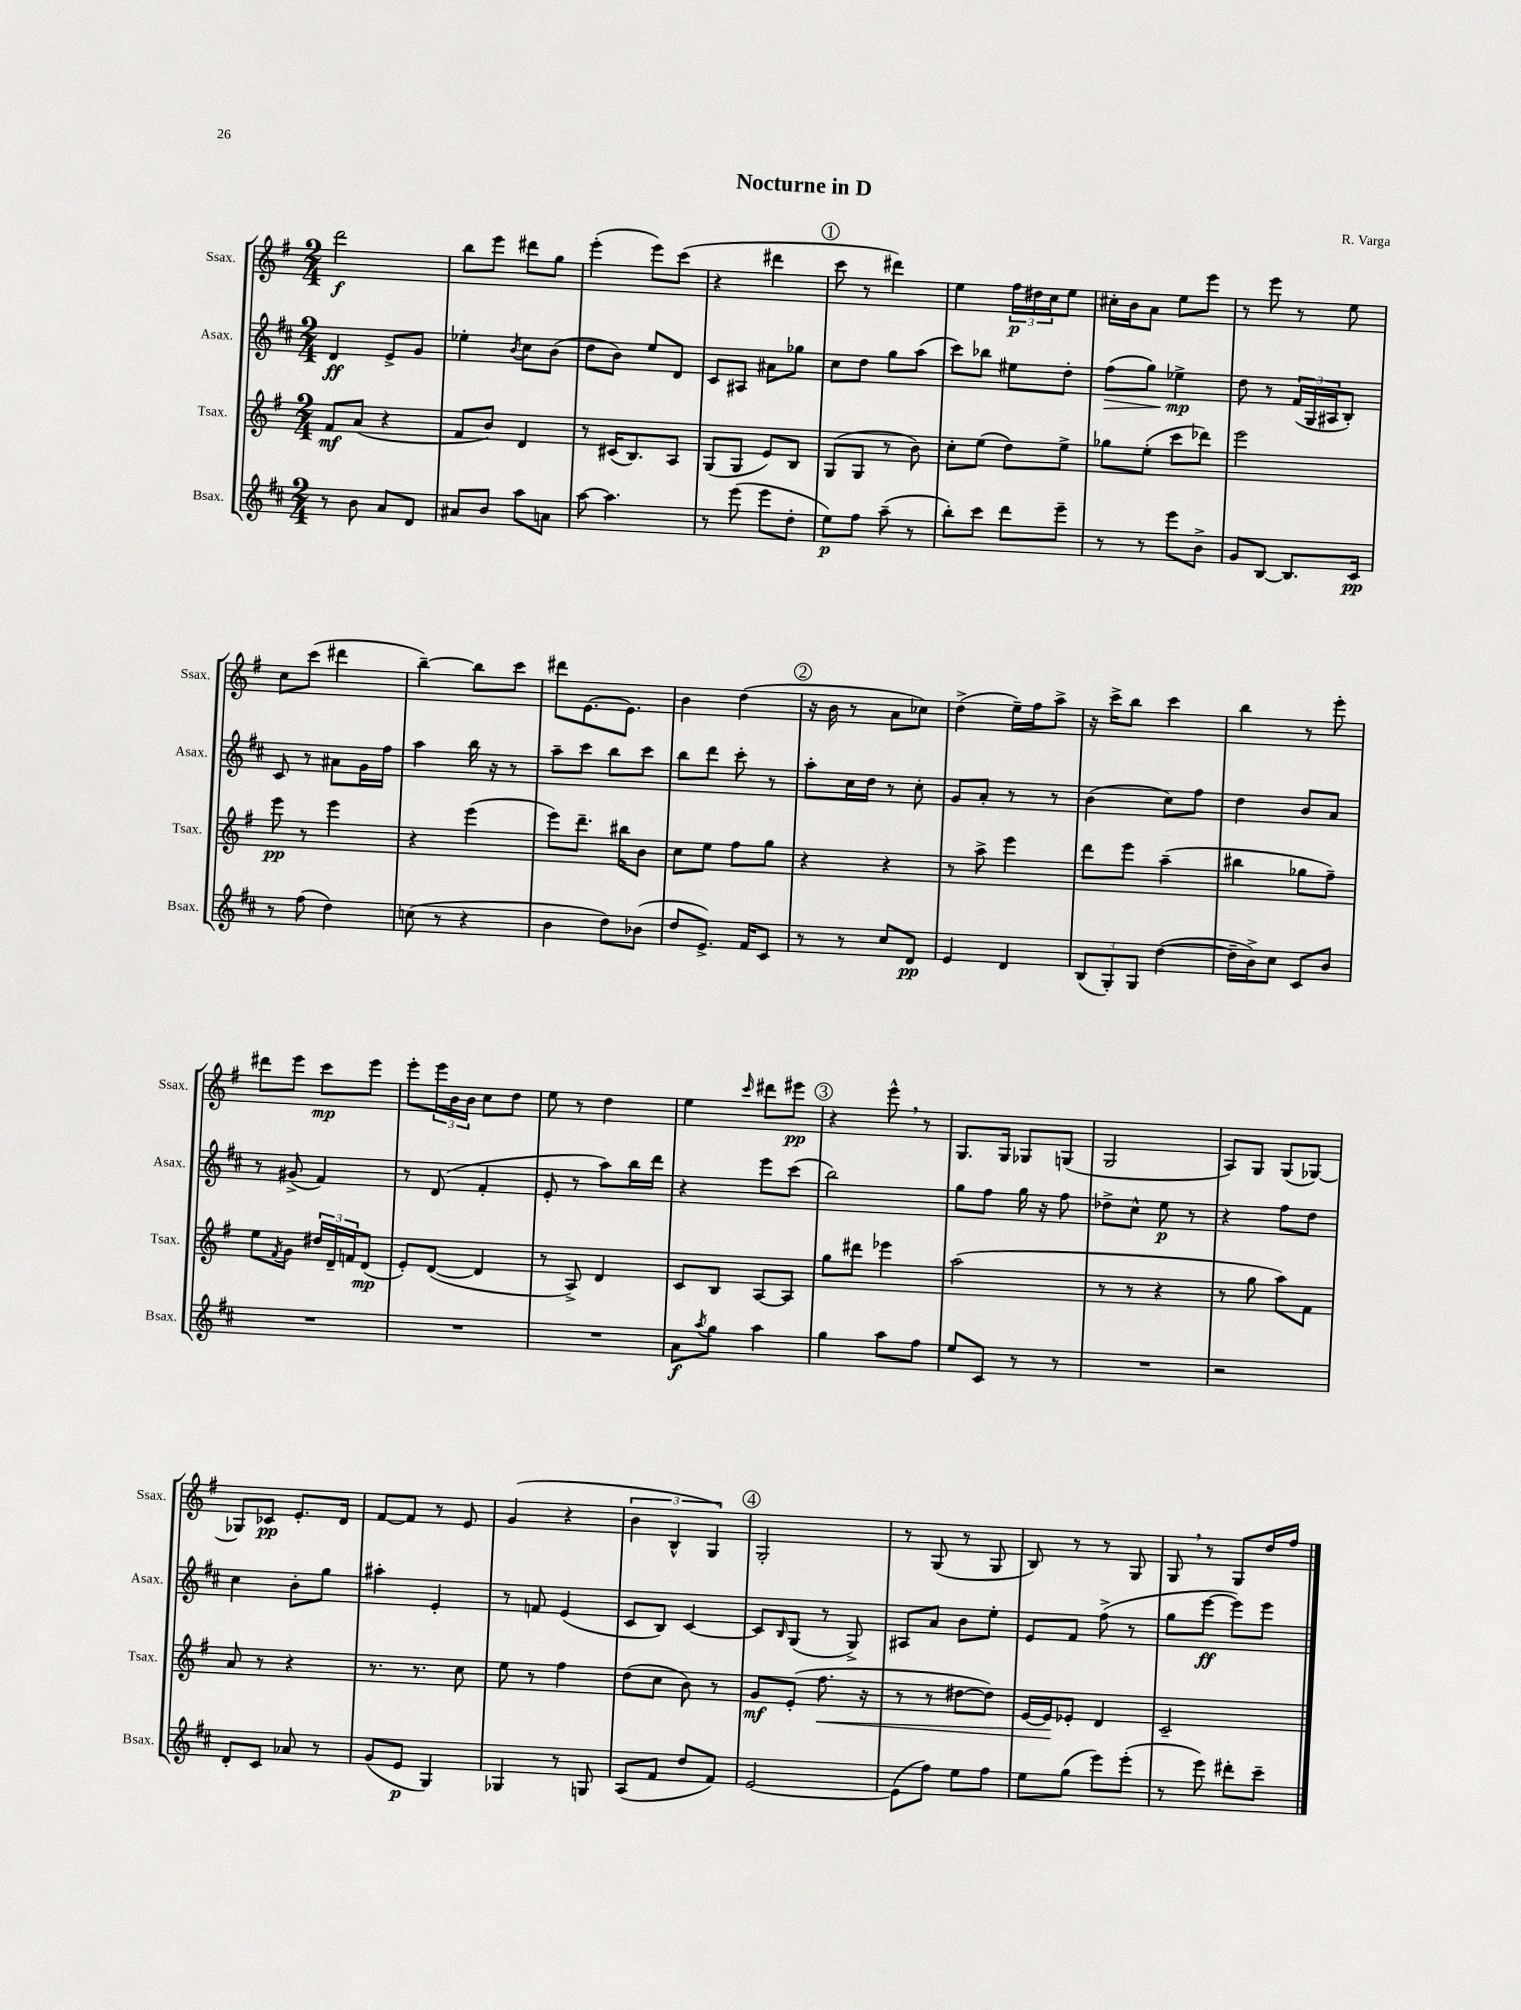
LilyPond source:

\header { title = "Nocturne in D" composer = "R. Varga" }
<<
\new StaffGroup <<
\new Staff = "s0" \with { instrumentName = "Ssax." shortInstrumentName = "Ssax." } {
    \clef treble \key g \major \numericTimeSignature \time 2/4
    d'''2\f |
    b''8 e'''8 dis'''8 g''8 |
    e'''4-.( e'''8) c'''8( |
    r4 dis'''4 |
    \mark \markup { \circle "1" } c'''8 r8 dis'''4) |
    e''4 \tuplet 3/2 { fis''16\p dis''16 c''16 } e''8 |
    cis''16-. b'16 a'8 e''8 e'''8 |
    r8 e'''8 r8 e''8 |
    c''8 c'''8( dis'''4 |
    b''4~--) b''8 c'''8 |
    dis'''8 e'8.~ e'8. |
    b'4 d''4( |
    \mark \markup { \circle "2" } r16 b'16 r8 a'8 ces''8) |
    d''4->( e''16--) fis''16 a''8-> |
    r16 c'''16-> b''8 c'''4 |
    b''4 r8 e'''8-. |
    dis'''8 e'''8 c'''8\mp e'''8 |
    e'''8-. \tuplet 3/2 { e'''16 b'16 b'16 } c''8 d''8 |
    e''8 r8 d''4 |
    e''4 \grace { c'''16 } dis'''8 eis'''8\pp |
    \mark \markup { \circle "3" } r4 e'''8-^ \breathe r8 |
    g8. g16 ges8 g8( |
    g2 |
    a8) g8 g8( ges8~) |
    ges8 ces'8\pp e'8.-. d'16 |
    fis'8~ fis'8 r8 e'8 |
    g'4( r4 |
    \tuplet 3/2 { b'4 b4-^ g4) } |
    \mark \markup { \circle "4" } g2-. |
    r8 g8( r8 g8 |
    b8) r8 r8 g8 |
    g8 \breathe r8 g8 d''16 fis''16 \bar "|." |
}
\new Staff = "s1" \with { instrumentName = "Asax." shortInstrumentName = "Asax." } {
    \clef treble \key d \major \numericTimeSignature \time 2/4
    d'4\ff e'8-> g'8 |
    ees''4-. \acciaccatura { b'8 } cis''8 b'8( |
    d''8 b'8) e''8 d'8 |
    cis'8 ais8 ais'8 ges''8 |
    \mark \markup { \circle "1" } cis''8 d''8 g''8 a''8( |
    cis'''8) bes''8 eis''8 d''8-. |
    fis''8\>( g''8) ees''4->\mp\! |
    d''8 r8 \tuplet 3/2 { fis'16( g16 ais16 } b8-.) |
    cis'8 r8 ais'8 g'16 fis''16 |
    a''4 b''16 r16 r8 |
    a''8-- cis'''8 b''8 cis'''8 |
    b''8 d'''8 cis'''8-. r8 |
    \mark \markup { \circle "2" } a''8-. cis''16 d''16 r8 cis''8-. |
    g'8 a'8-. r8 r8 |
    b'4( cis''8) fis''8 |
    d''4 b'8 a'8 |
    r8 gis'8->( fis'4) |
    r8 d'8( fis'4-. |
    e'8-. r8 a''8) b''16 d'''16 |
    r4 e'''8 cis'''8( |
    \mark \markup { \circle "3" } b''2) |
    g''8 fis''8 g''16 r16 fis''8 |
    des''8-> cis''8-^ e''8\p r8 |
    r4 fis''8 d''8 |
    cis''4 b'8-. g''8 |
    ais''4-. e'4-. |
    r8 f'8 e'4( |
    cis'8 b8) cis'4~ |
    \mark \markup { \circle "4" } cis'8 \grace { b16 } g8( r8 g8->) |
    ais8 a'8 b'8 e''8-. |
    e'8 fis'8 fis''8->( r8 |
    g''8 e'''8~\ff e'''8) e'''8 \bar "|." |
}
\new Staff = "s2" \with { instrumentName = "Tsax." shortInstrumentName = "Tsax." } {
    \clef treble \key g \major \numericTimeSignature \time 2/4
    fis'8\mf a'8( r4 |
    fis'8 b'8) d'4 |
    r8 cis'16( b8.) a8 |
    g8( g8 e'8) b8 |
    \mark \markup { \circle "1" } g8( g8 r8 b'8) |
    c''8-. e''8( d''8) e''8-> |
    ges''8 e''8-.( c'''8 des'''8) |
    e'''2 |
    e'''8\pp r8 e'''4 |
    r4 e'''4( |
    e'''8) d'''8.-- bis''16 b'8 |
    c''8 e''8 fis''8 g''8 |
    \mark \markup { \circle "2" } r4 r4 |
    r8 a''8-> e'''4 |
    d'''8 e'''8 a''4--( |
    bis''4 ges''8 fis''8--) |
    e''8 \acciaccatura { fis'8 } g'8 \tuplet 3/2 { dis''16 d'16-- f'16 } d'8\mp( |
    e'8-.) d'8~( d'4 |
    r8 a8->) d'4 |
    c'8 b8 a8~ a8 |
    \mark \markup { \circle "3" } g''8 dis'''8 ees'''4 |
    a''2( |
    r8 r8 r4 |
    r8 g''8 a''8) fis'8 |
    a'8 r8 r4 |
    r8. r8. c''8 |
    e''8 r8 fis''4 |
    d''8( c''8 b'8) r8 |
    \mark \markup { \circle "4" } g'8\mf e'8-.( fis''8.\< r16 |
    r8 r8 dis''8~ dis''8) |
    e'16~ e'16\! ees'8-. d'4 |
    c'2-- \bar "|." |
}
\new Staff = "s3" \with { instrumentName = "Bsax." shortInstrumentName = "Bsax." } {
    \clef treble \key d \major \numericTimeSignature \time 2/4
    r8 b'8 a'8 d'8 |
    ais'8 b'8 a''8 a'8 |
    a''8~ a''4. |
    r8 e'''8( e'''8 d''8-. |
    \mark \markup { \circle "1" } e''8\p) fis''8 a''8--( r8 |
    b''8-.) cis'''8 d'''8 e'''8-- |
    r8 r8 e'''8 b'8-> |
    g'8 b8~ b8. cis'16\pp |
    r8 fis''8( d''4) |
    c''8( r8 r4 |
    b'4 d''8) bes'8( |
    d''8 e'8.->) fis'16 cis'8 |
    \mark \markup { \circle "2" } r8 r8 cis''8 d'8\pp |
    e'4 d'4 |
    \tuplet 3/2 { b8( g8-.) g8 } d''4~( |
    d''16-- b'16->) cis''8 cis'8 b'8 |
    R2 |
    R2 |
    R2 |
    a'8\f \acciaccatura { a''8 } g''8 a''4 |
    \mark \markup { \circle "3" } g''4 a''8 fis''8 |
    e''8 cis'8 r8 r8 |
    R2 |
    r2 |
    d'8-. cis'8 aes'8 r8 |
    g'8( e'8\p g4) |
    ges4 r8 g8 |
    a8( fis'8 d''8 fis'8) |
    \mark \markup { \circle "4" } e'2~ |
    e'8( fis''8) e''8 fis''8 |
    e''8 g''8( e'''8) e'''8-.( |
    r8 e'''8) dis'''8-. cis'''8-- \bar "|." |
}
>>
>>
\layout { \context { \Score \remove "Bar_number_engraver" } }
